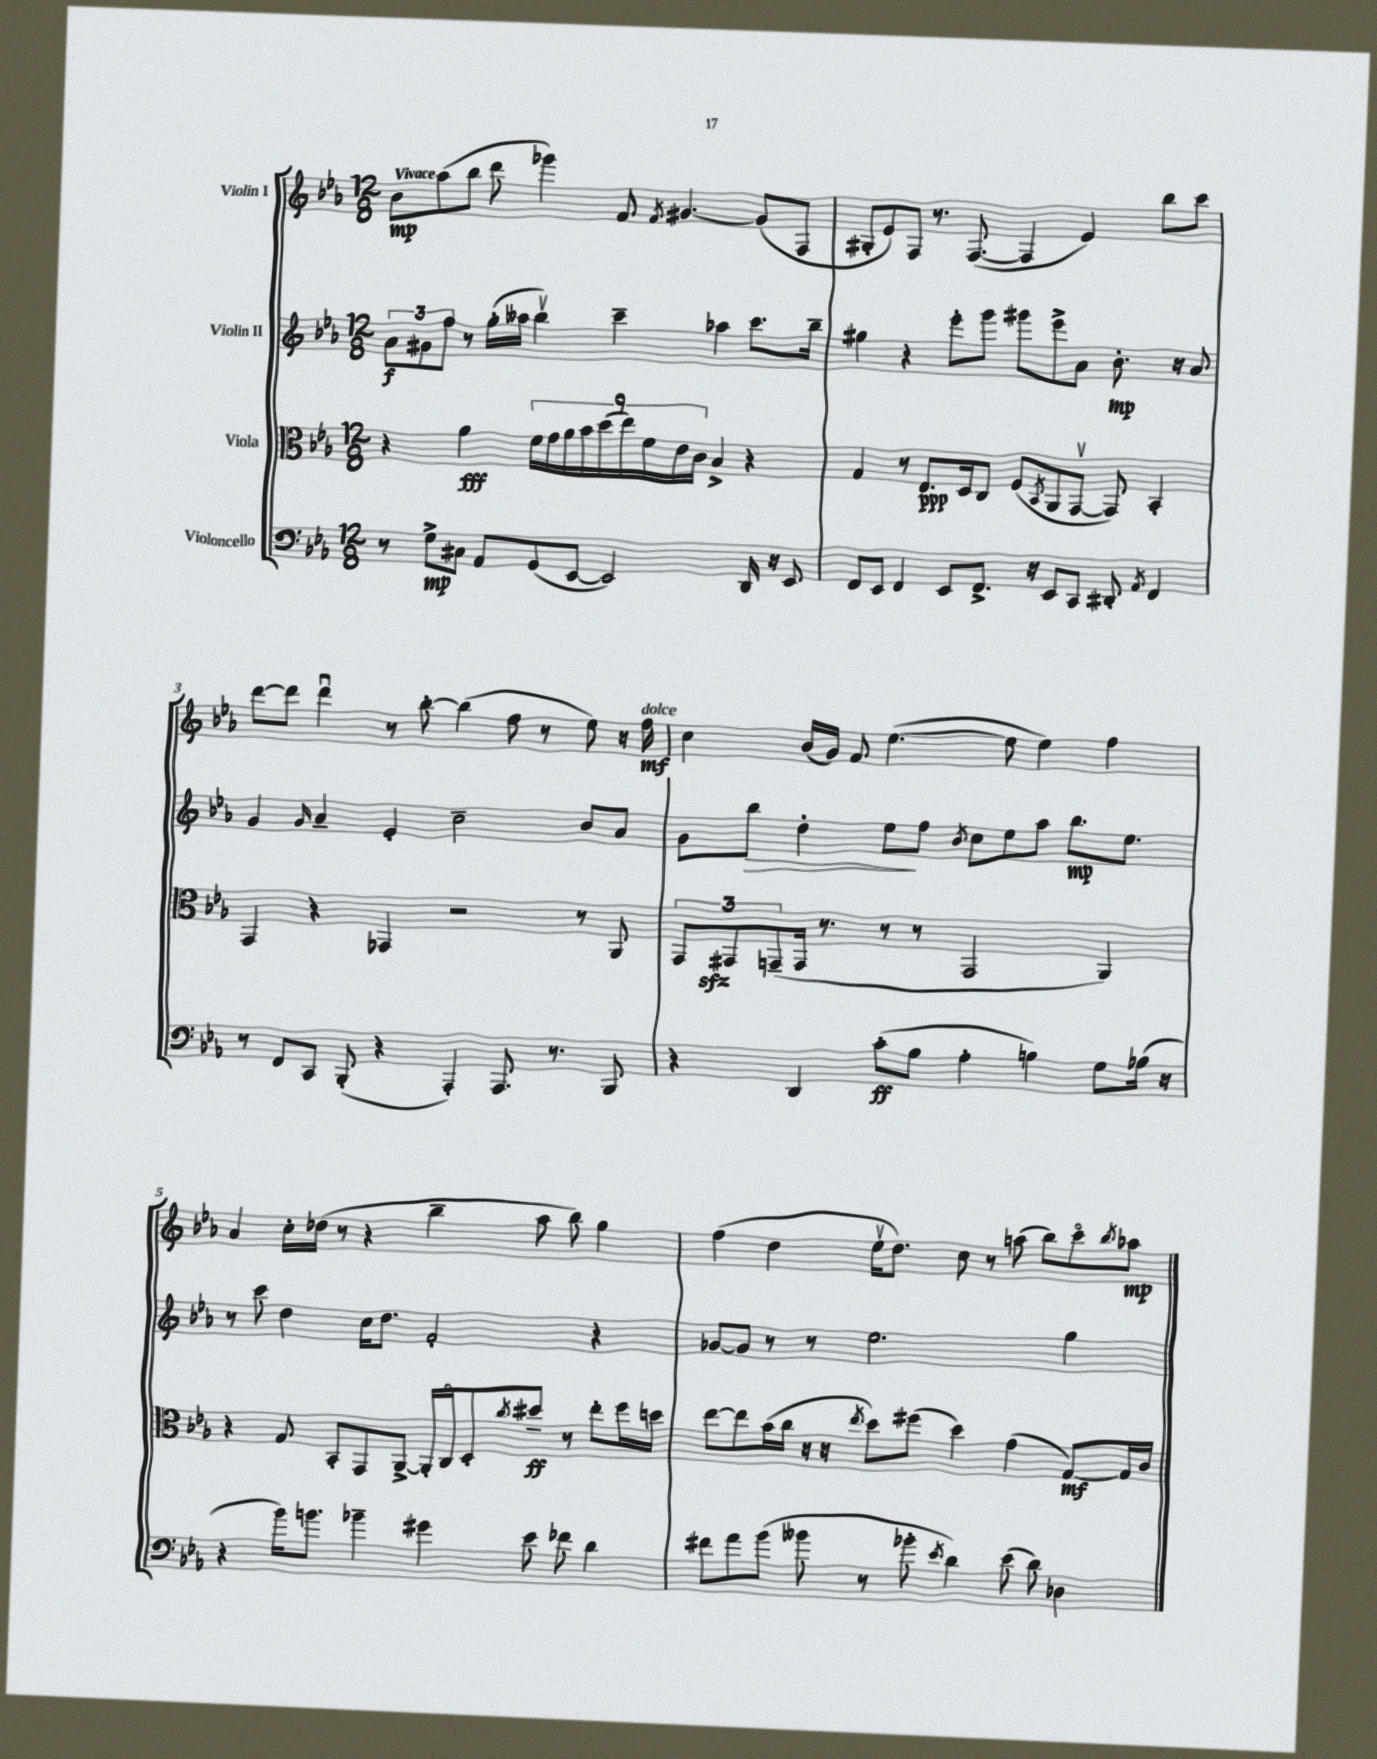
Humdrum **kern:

**kern	**kern	**kern	**kern
*staff4	*staff3	*staff2	*staff1
*clefF4	*clefC3	*clefG2	*clefG2
*k[b-e-a-]	*k[b-e-a-]	*k[b-e-a-]	*k[b-e-a-]
*M12/8	*M12/8	*M12/8	*M12/8
8r	4r	12a-	8b-
.	.	12g#	.
8G^	.	.	(8aa-
.	.	12ff	.
8C#	4a-	8r	8bb-
8AA-	.	(16gg'	8ddd
.	.	16aa--	.
(8GG	18f	4bb-v)	4ggg-)
.	18g	.	.
.	18a-	.	.
[8EE-	.	.	.
.	18b-	.	.
.	(18dd	.	.
2EE-])	.	4ccc~	8f
.	18ee-)	.	.
.	18f	.	.
.	.	.	8qf
.	.	.	[4.g#
.	18e-	.	.
.	18c	.	.
.	4B-^	4aa-	.
16DD	4r	8.ccc	(8g#]
16r	.	.	.
8EE-	.	.	8F
.	.	16bb-~	.
=	=	=	=
8FF	4G	4gg#	8G#'
8EE-	.	.	8e-)
4FF	8r	4r	8F
.	8.E-	.	8.r
8EE-	.	8eee-'	.
.	16D	.	([8.F
8.FF^	8C	8ggg	.
.	(8F	8ggg#	4F]
16r	.	.	.
.	8qBB-	.	.
8EE-	8AA-	8eee-^	.
8CC	[8GGv	8a-	4e-)
8DD#'	8GG])	8.b-'	.
8qAA-	.	.	.
4FF	4BB-'	.	8bb-
.	.	16r	.
.	.	8a-	8ccc
=	=	=	=
8r	4GG	4g	[8ddd
8FF	.	.	8ddd]
.	.	16qqg	.
8CC	4r	4a-~	4dddu
(8BBB-'	.	.	.
4r	4GG-	4e-'	8r
.	.	.	[8bb-'
4AAA-')	2r	2cc~	(4bb-]
8.AAA-	.	.	8ff
.	.	.	8r
8.r	.	.	.
.	8r	8b-	8ee-)
8BBB-	8AA-	8a-	16r
.	.	.	16ff
=	=	=	=
4r	12GG	8g	4cc
.	12GG#	.	.
.	.	8bb-	.
.	(12GG~	.	.
4DD	16GG	4dd'	(16b-
.	8.r	.	16g)
.	.	.	8f
(8c'	8r	8ee-	([4.ee-
8B-	8r	8ff	.
.	.	8qb-	.
4A-'	2GG	8cc	.
.	.	8ee-	8ee-]
4B)	.	8aa-	4ee-)
.	.	8.bb-	.
8G	4AA-)	.	4ff
.	.	8.ee-	.
(16B-	.	.	.
16r	.	.	.
=	=	=	=
4r	4r	8r	4a-
.	.	8ccc	.
16b-)	8G	4dd	16cc'
8.b	.	.	(16dd-
.	8BB-'	.	8r
4b-~	8GG	16cc	4r
.	.	8.dd	.
.	[8AA-^	.	.
4g#	16AA-']	2f'	4bb-~
.	16Co	.	.
.	8D'	.	.
.	8qcc	.	.
8e-	8dd#~	.	8aa-
8f-	8r	.	8bb-)
4d	8ee-'	4r	4gg
.	16ff	.	.
.	16dd	.	.
=	=	=	=
8f#	[8ee-	[8g-	(4ff
8a-	8ee-]	8g-]	.
(8b-	(16b-	8r	4dd
.	16cc	.	.
8b--	16r	8r	.
.	16r	.	.
.	8qee-	.	.
8r	8dd)	2.ee-	16ee-v
.	.	.	8.dd)
8b-'	(8ff#	.	.
8qe-	.	.	.
4d)	4dd)	.	8cc
.	.	.	8r
(8e-	(4g	.	(8aa
8d)	.	.	8bb-)
4D-	[8G)	4gg	8ccco
.	.	.	8qbb-
.	16G]	.	8aa-
.	16c	.	.
==	==	==	==
*-	*-	*-	*-
